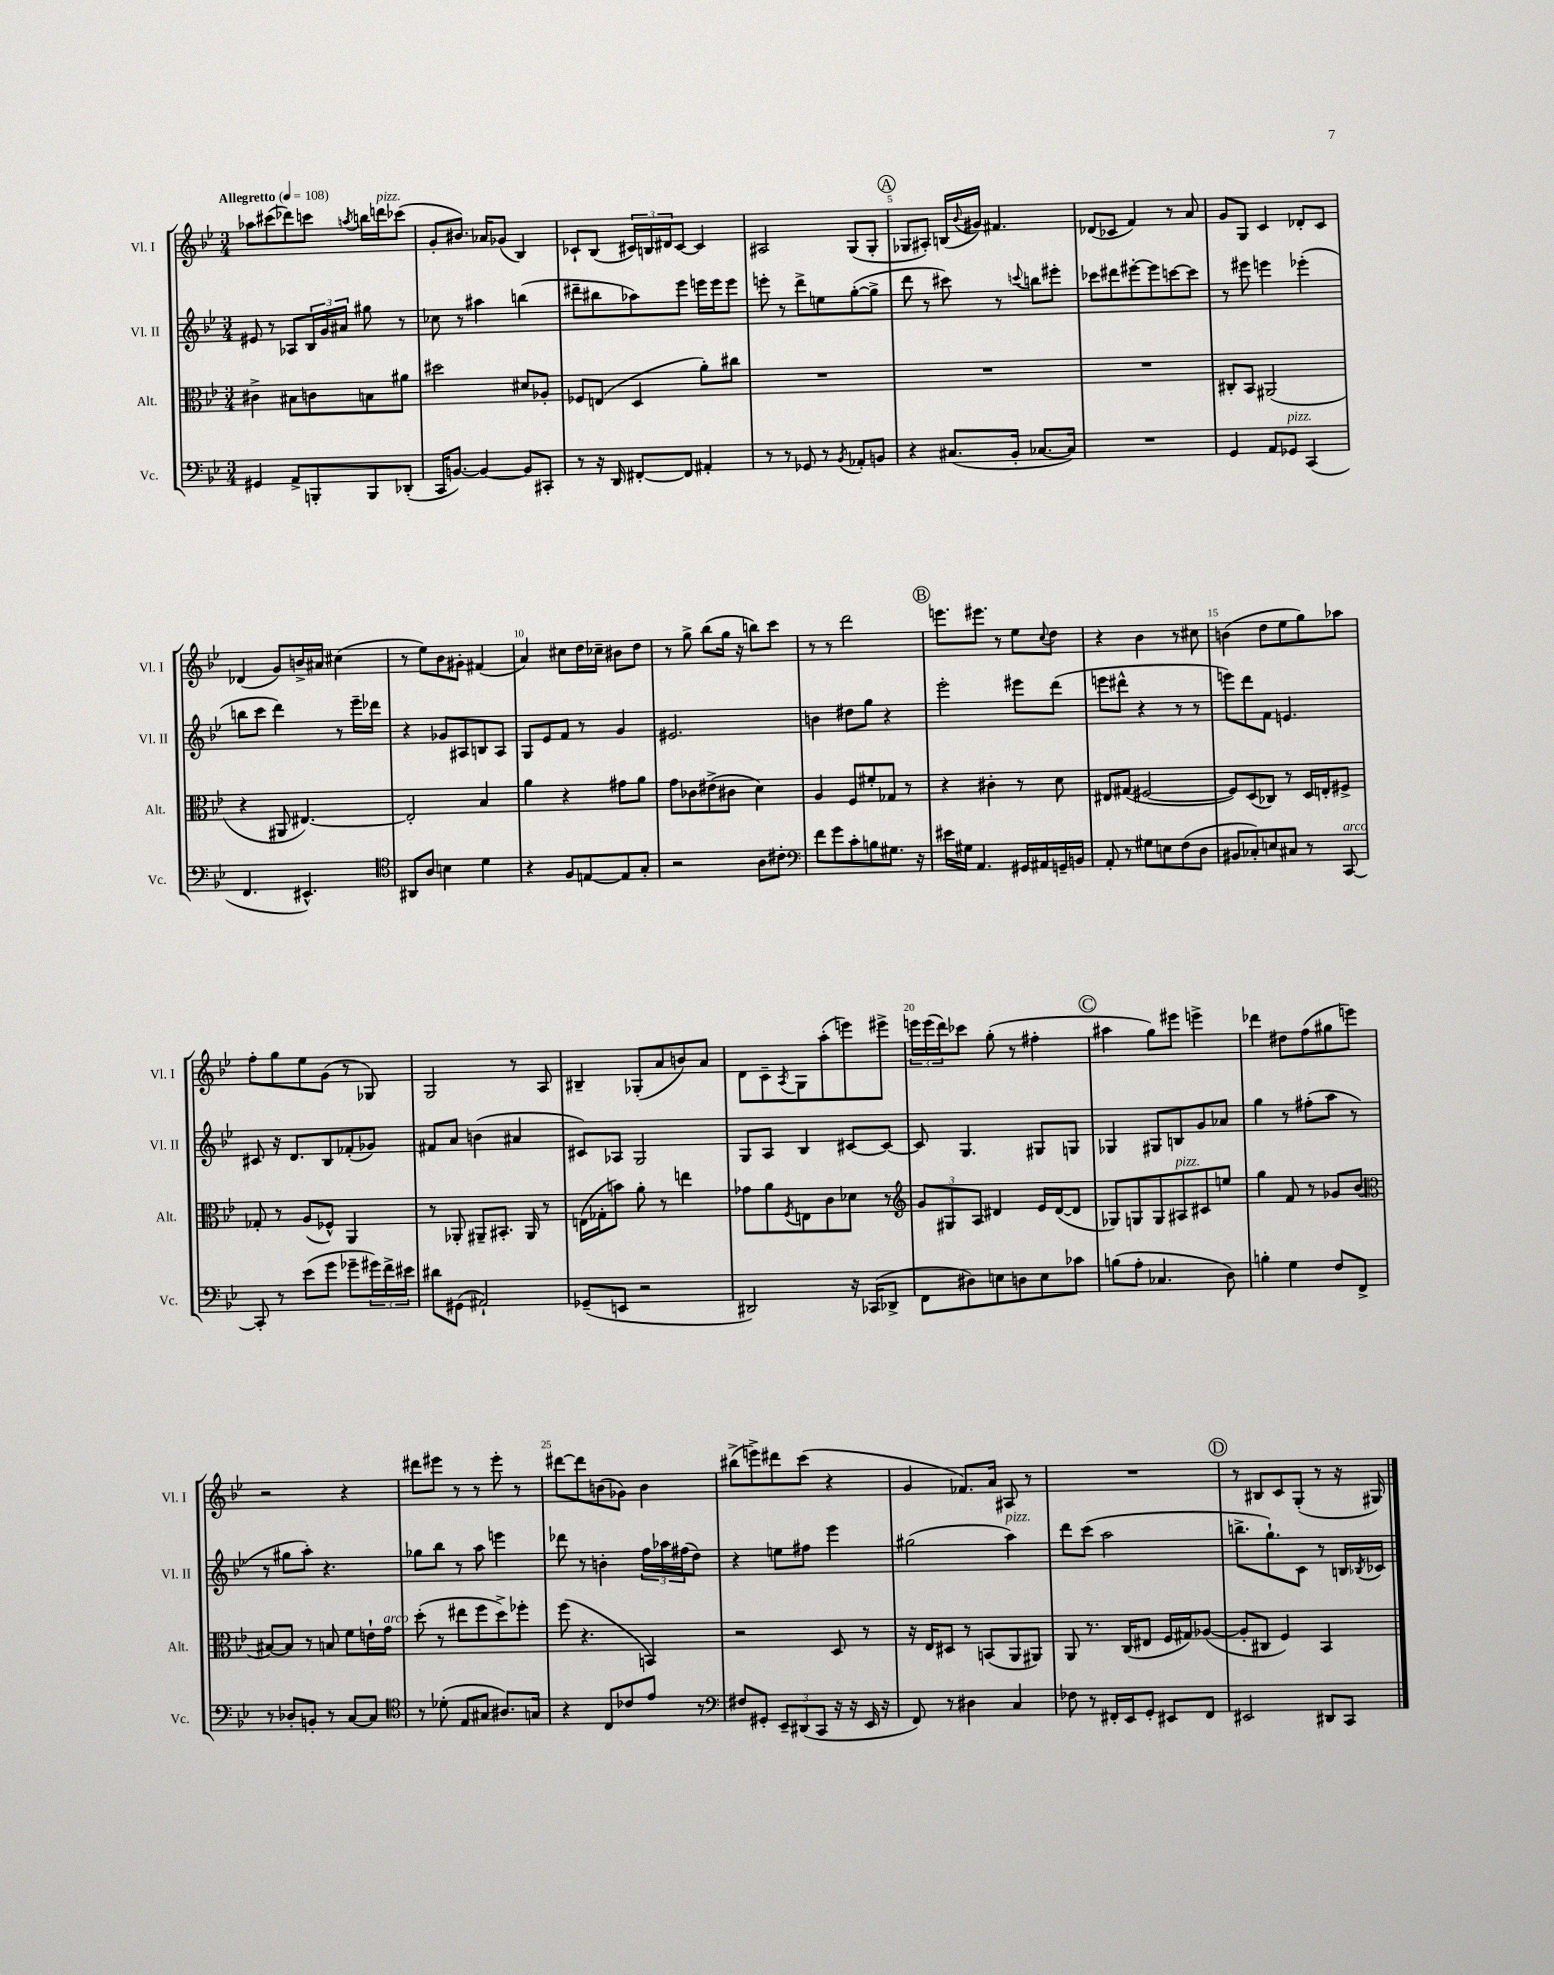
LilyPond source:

<<
\new StaffGroup <<
\new Staff = "s0" \with { instrumentName = "Vl. I" shortInstrumentName = "Vl. I" } {
    \clef treble \key bes \major \numericTimeSignature \time 3/4 \tempo "Allegretto" 4 = 108
    aes''8 cis'''8( des'''8) c'''8 \acciaccatura { a''8 } b''16 d'''16^\markup { \italic "pizz." } ces'''8( |
    g'8-. bis'8.) aes'16 ges'8( bes4) |
    ces'8-! bes8( \tuplet 3/2 { cis'16) b16 dis'16 } cis'8~ cis'4 |
    ais2 g8( g8-. |
    \mark \markup { \circle "A" } ges8 ais8-.) b16( \appoggiatura { bes'8 } gis'16) fis'4. |
    des'8( ces'8 f'4) r8 a'8 |
    g'8 g8 c'4 des'8-. c'8 |
    des'4( g'8) b'16-> ais'16 cis''4( |
    r8 ees''8) bes'8 gis'8-. fis'4( |
    a'4) cis''8 d''16 ces''16-- bis'8 d''8 |
    r8 g''8-> bes''8( g''16 r16 b''8) c'''8 |
    r8 r8 d'''2 |
    \mark \markup { \circle "B" } e'''8. eis'''8. r8 ees''8 \appoggiatura { c''8 } d''8 |
    r4 bes'4 r8 cis''8 |
    b'4( d''8 ees''8 g''8) aes''8 |
    f''8-. g''8 ees''8 g'8( r8 ges8) |
    g2 r8 a8 |
    bis4-- ges8-.( a'8 b'8) a'8 |
    d'8 c'8-- \acciaccatura { a8 } g8 a''8-.( e'''8) eis'''8-> |
    \tuplet 3/2 { e'''16 e'''16( d'''16) } ces'''8 g''8-.( r8 fis''4-. |
    \mark \markup { \circle "C" } ais''4 g''8) eis'''8 e'''4-> |
    des'''4 dis''8 f''8( gis''8 e'''8) |
    r2 r4 |
    dis'''8 eis'''8 r8 r8 eis'''8-. r8 |
    dis'''8~ dis'''8 b'8( ges'8) b'4 |
    bis''8->( e'''8->) dis'''8 c'''8( r4 |
    g'4 fes'8.) a'16 ais8 r8 |
    R2. |
    \mark \markup { \circle "D" } r8 bis8 c'8 g8-.( r8 r16 gis16) \bar "|." |
}
\new Staff = "s1" \with { instrumentName = "Vl. II" shortInstrumentName = "Vl. II" } {
    \clef treble \key bes \major \numericTimeSignature \time 3/4
    eis'8 r8 aes8 \tuplet 3/2 { bes16 g'16 ais'16 } gis''8 r8 |
    ces''8 r8 ais''4 b''4( |
    dis'''8-- bis''8 aes''8) ees'''8 e'''16 e'''16 e'''8 |
    e'''8-. r8 d'''8-> e''8 g''8~-.( g''8-> |
    \mark \markup { \circle "A" } d'''8 r8 cis'''8) r8 \appoggiatura { c'''8 } b''8 eis'''8-. |
    ces'''8 dis'''8 eis'''8~-. eis'''8 c'''8~ c'''8 |
    r8 eis'''8 e'''4 ees'''4-.( |
    b''8 c'''8 d'''4) r8 ees'''16-- des'''16 |
    r4 ges'8 ais8 b8 ais8 |
    g8 ees'8 f'8 r8 g'4 |
    eis'2. |
    b'4 dis''8 g''8 r4 |
    \mark \markup { \circle "B" } ees'''2-. eis'''8 d'''8( |
    e'''8 dis'''8-^ r4 r8 r8 |
    e'''8) d'''8 f'8 e'4. |
    cis'8 r16 d'8. bes8 fes'8-.( ges'8) |
    fis'8 a'8 b'4( ais'4 |
    cis'8) aes8 g2 |
    g8 a8 bes4 cis'8~ cis'8~ |
    cis'8 g4. gis8 g8 |
    \mark \markup { \circle "C" } ges4 gis8 b8 g'8 aes'8 |
    g''4 r8 fis''8-.( a''8 r8 |
    r8 gis''8 a''8-.) r4. |
    ges''8 bes''8 r8 a''8 e'''4 |
    des'''8 r8 b'4-. \tuplet 3/2 { f''16 aes''16 fis''16( } d''8) |
    r4 e''8 fis''8 ees'''4 |
    gis''2( a''4^\markup { \italic "pizz." }) |
    d'''8 c'''8( a''2 |
    \mark \markup { \circle "D" } b''8.-> g''8.-!) c'8 r8 b16 \acciaccatura { bes8 } ces'16 \bar "|." |
}
\new Staff = "s2" \with { instrumentName = "Alt." shortInstrumentName = "Alt." } {
    \clef alto \key bes \major \numericTimeSignature \time 3/4
    cis'4-> bis8 c'8 b8 ais'8 |
    dis''2 dis'8 aes8-. |
    fes8 e8( d4 a'8-.) cis''8 |
    R2. |
    \mark \markup { \circle "A" } R2. |
    R2. |
    cis8-. bes,8 ais,2( |
    r4 ais,8 eis4.~) |
    eis2-. bes4 |
    a'4 r4 gis'8 a'8 |
    g'8 ces'8 eis'8->( cis'8 d'4) |
    a4 f8 fis'8-. ges8 r8 |
    \mark \markup { \circle "B" } r4 cis'4-. r8 d'8 |
    eis8 gis8( fis2~ |
    fis8) d8( ces8) r8 d16 e16-. fis8-> |
    ges8-. r8 a8( fes8-^) a,4 |
    r8 aes,8-. ais,8-- bis,8.-. ais,16 r8 |
    e16( ges16-. b'8) a'8-. r8 e''4 |
    ges'8 a'8 \acciaccatura { f8 } e8 c'8 des'8 r8 |
    \clef treble \tuplet 3/2 { g'8 gis8 a8 } dis'4 ees'16 dis'16~( dis'8 |
    \mark \markup { \circle "C" } ges8) g8 g8 ais8^\markup { \italic "pizz." } cis'8 e''8 |
    g''4 f'8 r8 ges'8 bes'8( |
    \clef alto bis8~) bis8 r8 b8 f'8 e'16-! g'16^\markup { \italic "arco" } |
    d''8-.( r8 eis''8 f''8 d''8->) fes''8-. |
    f''8( r4. b,4) |
    r2 d8 r8 |
    r16 ees16 dis8 r8 b,8( a,8 ais,8) |
    a,8 r8. c16( eis8 f16 gis16) aes8~( |
    \mark \markup { \circle "D" } aes8-. cis8 f4) bes,4 \bar "|." |
}
\new Staff = "s3" \with { instrumentName = "Vc." shortInstrumentName = "Vc." } {
    \clef bass \key bes \major \numericTimeSignature \time 3/4
    gis,4 a,8-> b,,8-. b,,8 des,8-.( |
    c,16 b,8.~) b,4~ b,8 cis,8-. |
    r8 r16 d,16 fis,8~-. fis,8 ais,4-. |
    r8 r8 ges,8 r8 \acciaccatura { bes,8 } aes,8-. b,8 |
    \mark \markup { \circle "A" } r4 cis8.( bes,16-. ces8.~ ces16) |
    R2. |
    g,4 a,8 ges,8^\markup { \italic "pizz." } c,4( |
    f,4. eis,4.-^) |
    \clef tenor ais,8 a8 b4 d'4 |
    r4 f8 e8~ e8 g8-. |
    r2 a8 cis'8-. |
    \clef bass f'8 g'8 c'8-. b8 gis8. r16 |
    \mark \markup { \circle "B" } eis'16 gis16 a,4. gis,16 ais,16 g,16-- b,16 |
    a,8-. r8 gis8 e8 f8( d8 |
    bis,8 ces8-.) e8 cis8 r8 c,8~^\markup { \italic "arco" } |
    c,8-. r8 ees'8( g'8 ges'8-- \tuplet 3/2 { gis'16) f'16-> eis'16 } |
    dis'8 gis,8( ais,2-!) |
    ges,8--( e,8 r2 |
    dis,2) r16 ces,16( des,8-> |
    f,8 dis8) e8 d8 e8 ces'8 |
    \mark \markup { \circle "C" } b8( a8-. ces4. d8) |
    b4-. g4 f8 f,8-> |
    r8 des8-. b,8-. r8 c8~ c8 |
    \clef tenor r8 des'8-.( ees8 gis8 ais8.) g16 |
    r4 c8 ces'8 ees'8 r8 |
    \clef bass fis8 gis,8-. \tuplet 3/2 { ees,8-- dis,8( c,8 } r16 r16 ees,16 r16 |
    f,8) r8 dis4 c4 |
    fes8 r8 fis,16-. ees,16 g,8-. eis,8 fis,8 |
    \mark \markup { \circle "D" } eis,2 dis,8 c,8 \bar "|." |
}
>>
>>
\layout { \context { \Score \override BarNumber.break-visibility = ##(#f #t #t) barNumberVisibility = #(every-nth-bar-number-visible 5) } }
